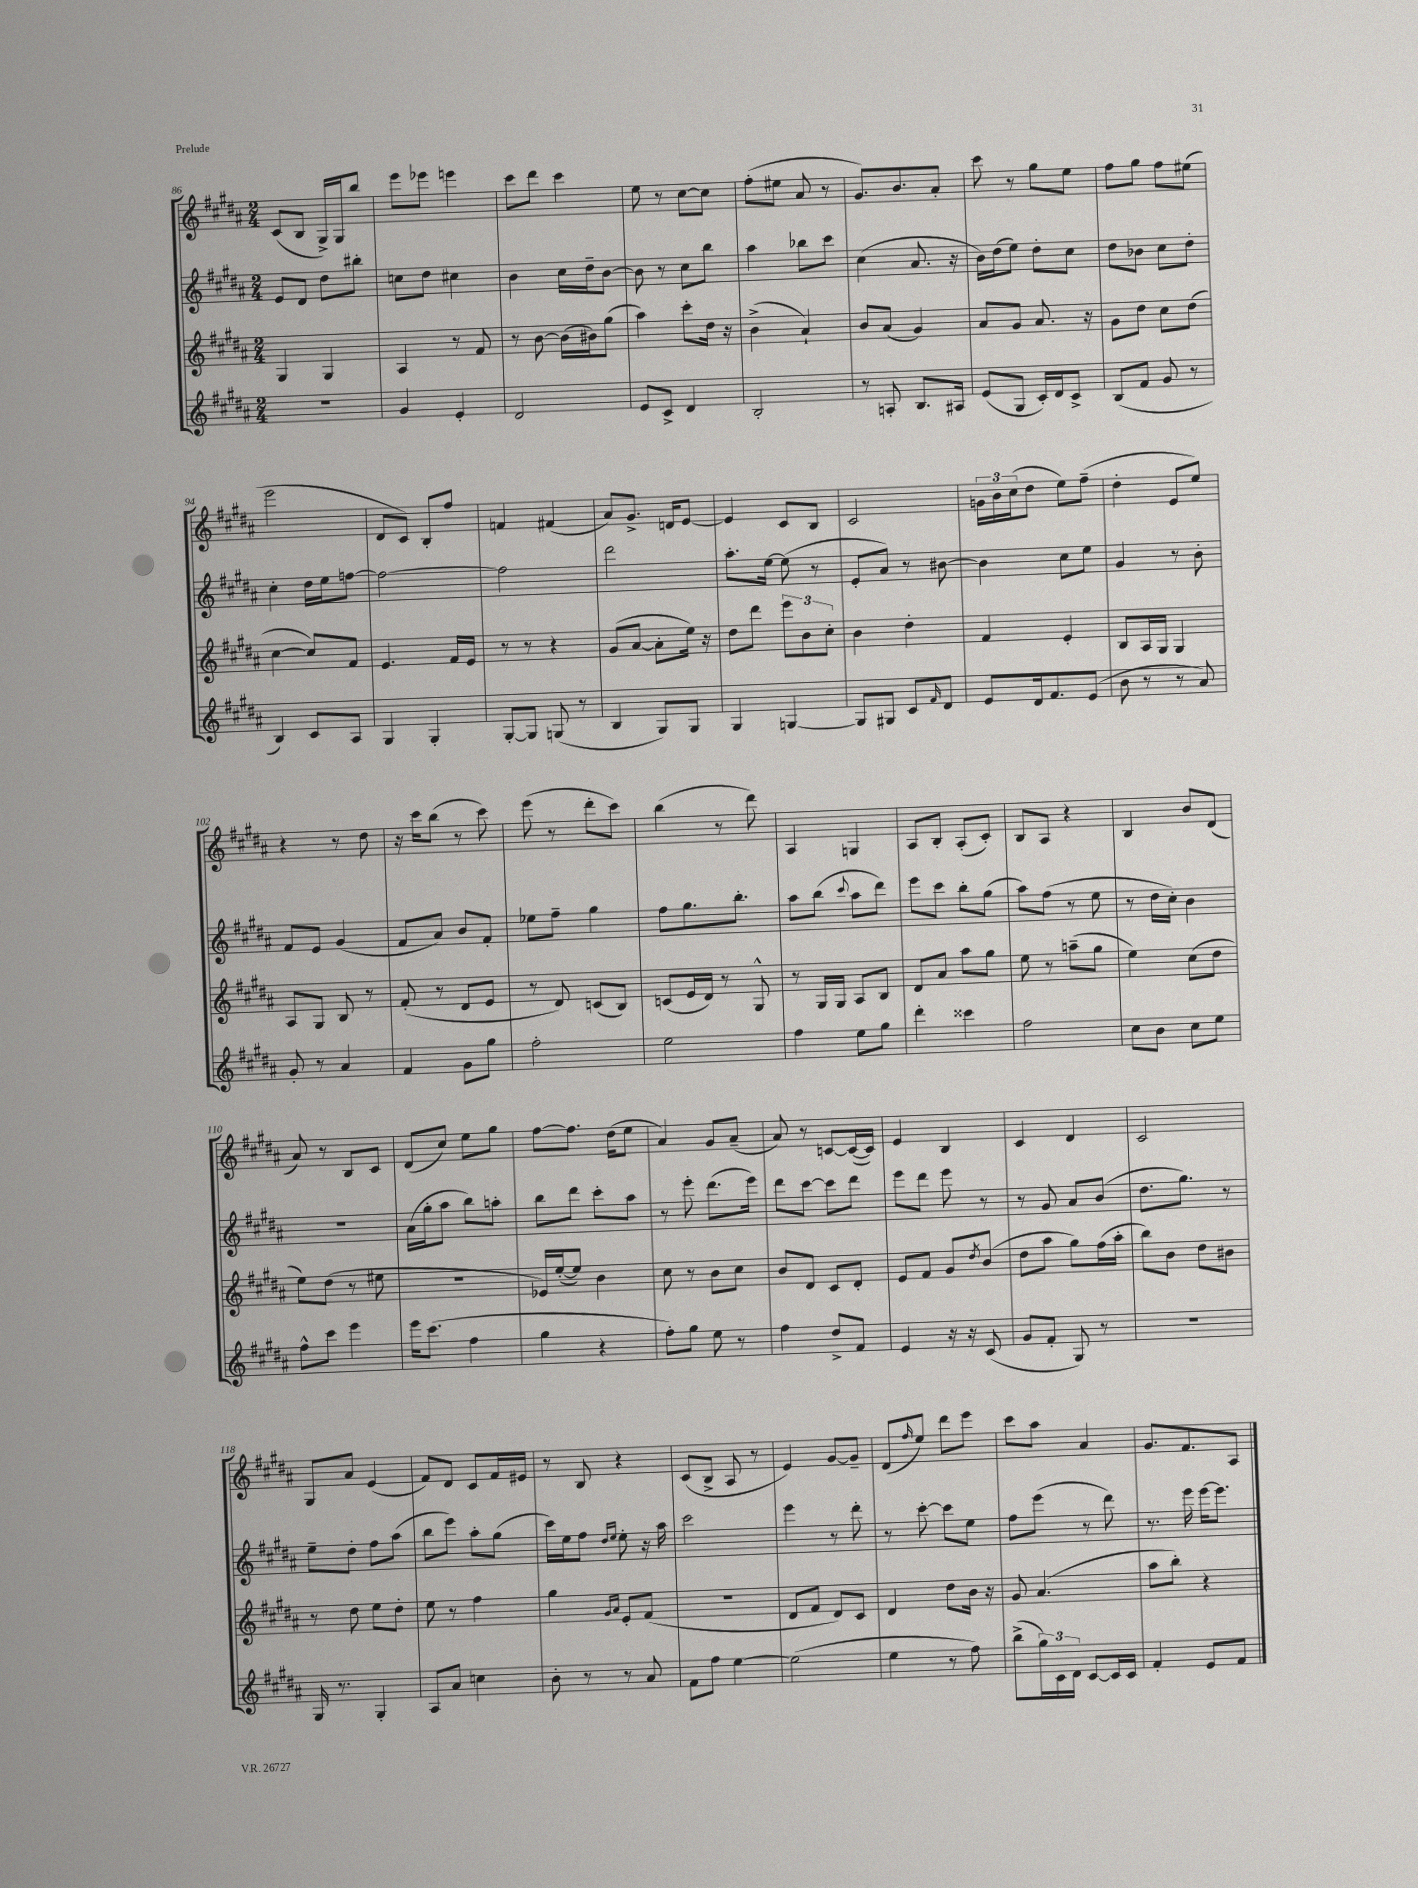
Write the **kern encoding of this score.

**kern	**kern	**kern	**kern
*staff4	*staff3	*staff2	*staff1
*clefG2	*clefG2	*clefG2	*clefG2
*k[f#c#g#d#a#]	*k[f#c#g#d#a#]	*k[f#c#g#d#a#]	*k[f#c#g#d#a#]
*M2/4	*M2/4	*M2/4	*M2/4
2r	4G#	8e	(8c#
.	.	8d#	8B
.	4G#	8dd#	16G#^)
.	.	.	16G#
.	.	8bb#'	8bb
=	=	=	=
4g#	4A#	8cc	8eee
.	.	8dd#	8eee-
4e'	8r	4cc#	4eee
.	8f#	.	.
=	=	=	=
2d#	8r	4b	8ccc#
.	[8b	.	8ddd#
.	(16b]	16cc#	4ccc#
.	16b#)	16dd#~	.
.	(8gg#	[8b	.
=	=	=	=
8e	4aa#)	8b]	8ee
8c#^	.	8r	8r
4d#	8ccc#'	8cc#	[8cc#
.	16dd#	8bb	8cc#]
.	16r	.	.
=	=	=	=
2B'	(4b^	4aa#	(8ff#'
.	.	.	8ee#
.	4a#`)	8bb-	8a#
.	.	8ccc#	8r
=	=	=	=
8r	8b	(4cc#	8.g#)
8A'	(8a#	.	.
.	.	.	8.b
8.B	4g#)	8.a#	.
.	.	.	8a#'
16A#	.	16r	.
=	=	=	=
(8e	8a#	16b)	8ccc#
.	.	(16dd#	.
8G#	8g#	8ee)	8r
16c#')	8.a#	8dd#'	8gg#
16d#	.	.	.
8c#^	.	8cc#	8ee
.	16r	.	.
=	=	=	=
(8B	8g#	8dd#	8ff#
8f#	8dd#	8b-	8gg#
8g#	8cc#	8cc#	8ff#
8r	(8dd#	8dd#'	(8ee#
=	=	=	=
4B)	[4cc#	4cc#'	2eee
8c#	8cc#])	16dd#	.
.	.	16ee	.
8A#	8f#	[8ff	.
=	=	=	=
4G#	4.e	2ff_	8d#
.	.	.	8c#)
4G#'	.	.	8B'
.	16f#	.	8ff#
.	16e	.	.
=	=	=	=
[8G#'	8r	2ff]	4f
8G#]	8r	.	.
(8G	4r	.	(4f#
8r	.	.	.
=	=	=	=
4B	(8g#	2ddd#	8a#)
.	[8a#	.	8.g#^
8G#)	8a#']	.	.
.	.	.	16d
8G#	16ee)	.	[8e
.	16r	.	.
=	=	=	=
4G#	8dd#	8.aa#'	4e]
.	8ddd#	.	.
.	.	[16ee	.
[4G	12eee	(8ee]	8c#
.	12b	.	.
.	.	8r	8B
.	12cc#'	.	.
=	=	=	=
8G]	4b	8e'	2c#
8G#	.	8a#)	.
8c#	4dd#'	8r	.
16qqf#	.	.	.
8d#	.	[8b#	.
=	=	=	=
8e	4f#	4b#]	24g
.	.	.	24b
.	.	.	(24cc#
16d#	.	.	8dd#
8.f#	.	.	.
.	4e'	8cc#	8ee)
(8e	.	8ee	(8ff#~
=	=	=	=
8b	8B	4g#	4dd#'
8r	16A#	.	.
.	16G#	.	.
8r	4G#	8r	8e
8a#)	.	8b'	8ee)
=	=	=	=
8g#'	8A#	8f#	4r
8r	8G#	8e	.
4a#	8B	(4g#	8r
.	8r	.	8dd#
=	=	=	=
4f#	(8f#'	8f#	16r
.	.	.	16ccc#
.	8r	8a#)	(8bb
8g#	8d#	8b	8r
8gg#	8e	8f#'	8ccc#)
=	=	=	=
2ff#'	8r	8ee-	(8eee
.	8d#)	8ff#~	8r
.	(8c	4gg#	8ddd#'
.	8B)	.	8ccc#)
=	=	=	=
2ee	(8c	8ff#	(4bb
.	16e	8.gg#	.
.	16d#)	.	.
.	8r	.	8r
.	.	8.bb'	.
.	8G#^^	.	8ddd#)
=	=	=	=
4ff#	8r	8aa#	4A#
.	16G#	(8bb	.
.	16G#	.	.
.	.	8qqccc#	.
8ee	8A#	8aa#	4G
8gg#	8B	8ddd#)	.
=	=	=	=
4ddd#'	8d#	8eee	8A#
.	8a#	8ccc#	8B'
4ccc##	8aa#	8bb'	(8A#'
.	8gg#	(8gg#	8c#')
=	=	=	=
2ff#	8ee	8aa#)	8B
.	8r	(8ff#	8A#
.	(8aa~	8r	4r
.	8gg#	8ee	.
=	=	=	=
8cc#	4ee)	8r	4B
8b	.	16dd#	.
.	.	16cc#')	.
8cc#	(8cc#	4b	8b
8ee	8dd#	.	(8d#
=	=	=	=
8ff#^^	8ee)	2r	8a#)
8ccc#	(8dd#	.	8r
4eee	8r	.	8B
.	8ee#	.	8c#
=	=	=	=
16eee	2r	(16a#	(8d#
(8.ccc#	.	16gg#'	.
.	.	8aa#	8cc#)
4ff#	.	8bb)	8ee
.	.	8aa'	8gg#
=	=	=	=
4gg#	16e-)	8bb	[8ff#
.	([16ee'	.	.
.	8ee])	8ddd#	8.ff#]
4r	4b	8ccc#'	.
.	.	.	(16dd#
.	.	8aa#	8ee
=	=	=	=
8ff#')	8cc#	8r	4a#)
8gg#	8r	8eee'	.
8ee	8b	(8.ddd#	8g#
8r	8cc#	.	(8a#~
.	.	16eee)	.
=	=	=	=
4ff#	8b	8ddd#	8a#)
.	8d#	[8ccc#	8r
8dd#^	8c#	8ccc#]	[8c
8f#	8d#'	8ddd#	(16c_
.	.	.	16c])
=	=	=	=
4e	8e	8eee	4e
.	8f#	8ddd#	.
16r	8g#	8eee	4B
16r	.	.	.
.	8qdd#	.	.
(8c#	(8b	8r	.
=	=	=	=
8g#	8dd#	8r	4c#
8f#'	8aa#	8g#	.
8G#)	8gg#)	8a#	4d#
8r	(16ff#	(8b	.
.	16aa#'	.	.
=	=	=	=
2r	8bb)	8.dd#	2c#
.	8b	.	.
.	.	8.gg#)	.
.	8dd#	.	.
.	8b#	8r	.
=	=	=	=
16G#	8r	8ee~	8G#
8.r	.	.	.
.	8dd#	8dd#'	8a#
4G#'	8ee	8ff#	(4e
.	8dd#'	(8aa#	.
=	=	=	=
8A#	8ee	8bb	8f#)
8a#	8r	8eee)	8d#
4cc	4ff#	8aa#'	8c#
.	.	(8gg#	16f#
.	.	.	16e#
=	=	=	=
8b'	4gg#	16ccc#)	8r
.	.	16ee	.
8r	.	8ff#	8B
.	16qqg#	16qqdd#	.
.	16qqa#	16qqee	.
8r	8e'	8ee'	4r
8a#	(8f#	16r	.
.	.	16aa#	.
=	=	=	=
8f#	2r	2ccc#	(8c#
8ff#	.	.	8B^
[4ee	.	.	8A#
.	.	.	8r
=	=	=	=
(2ee]	8d#	4eee	4e)
.	8f#	.	.
.	8d#)	8r	[8g#
.	8c#	8ddd#'	8g#~]
=	=	=	=
4ee	4d#	8r	(8d#
.	.	.	16qqff#
.	.	[8ccc#'	8ee)
8r	8dd#	8ccc#]	8ddd#
8ff#)	16b	8ee	8eee
.	16r	.	.
=	=	=	=
(8bb^	8g#	8ff#	8ccc#
24gg#)	(4.a#	(8eee	8aa#
24c#	.	.	.
24d#	.	.	.
[8c#	.	8r	4a#
16c#]	.	8ddd#)	.
16c#	.	.	.
=	=	=	=
4f#'	8aa#	8.r	8.g#
.	8bb')	.	.
.	.	16eee	8.f#
8e	4r	[16eee	.
.	.	8.eee]	.
8f#	.	.	8A#
==	==	==	==
*-	*-	*-	*-
